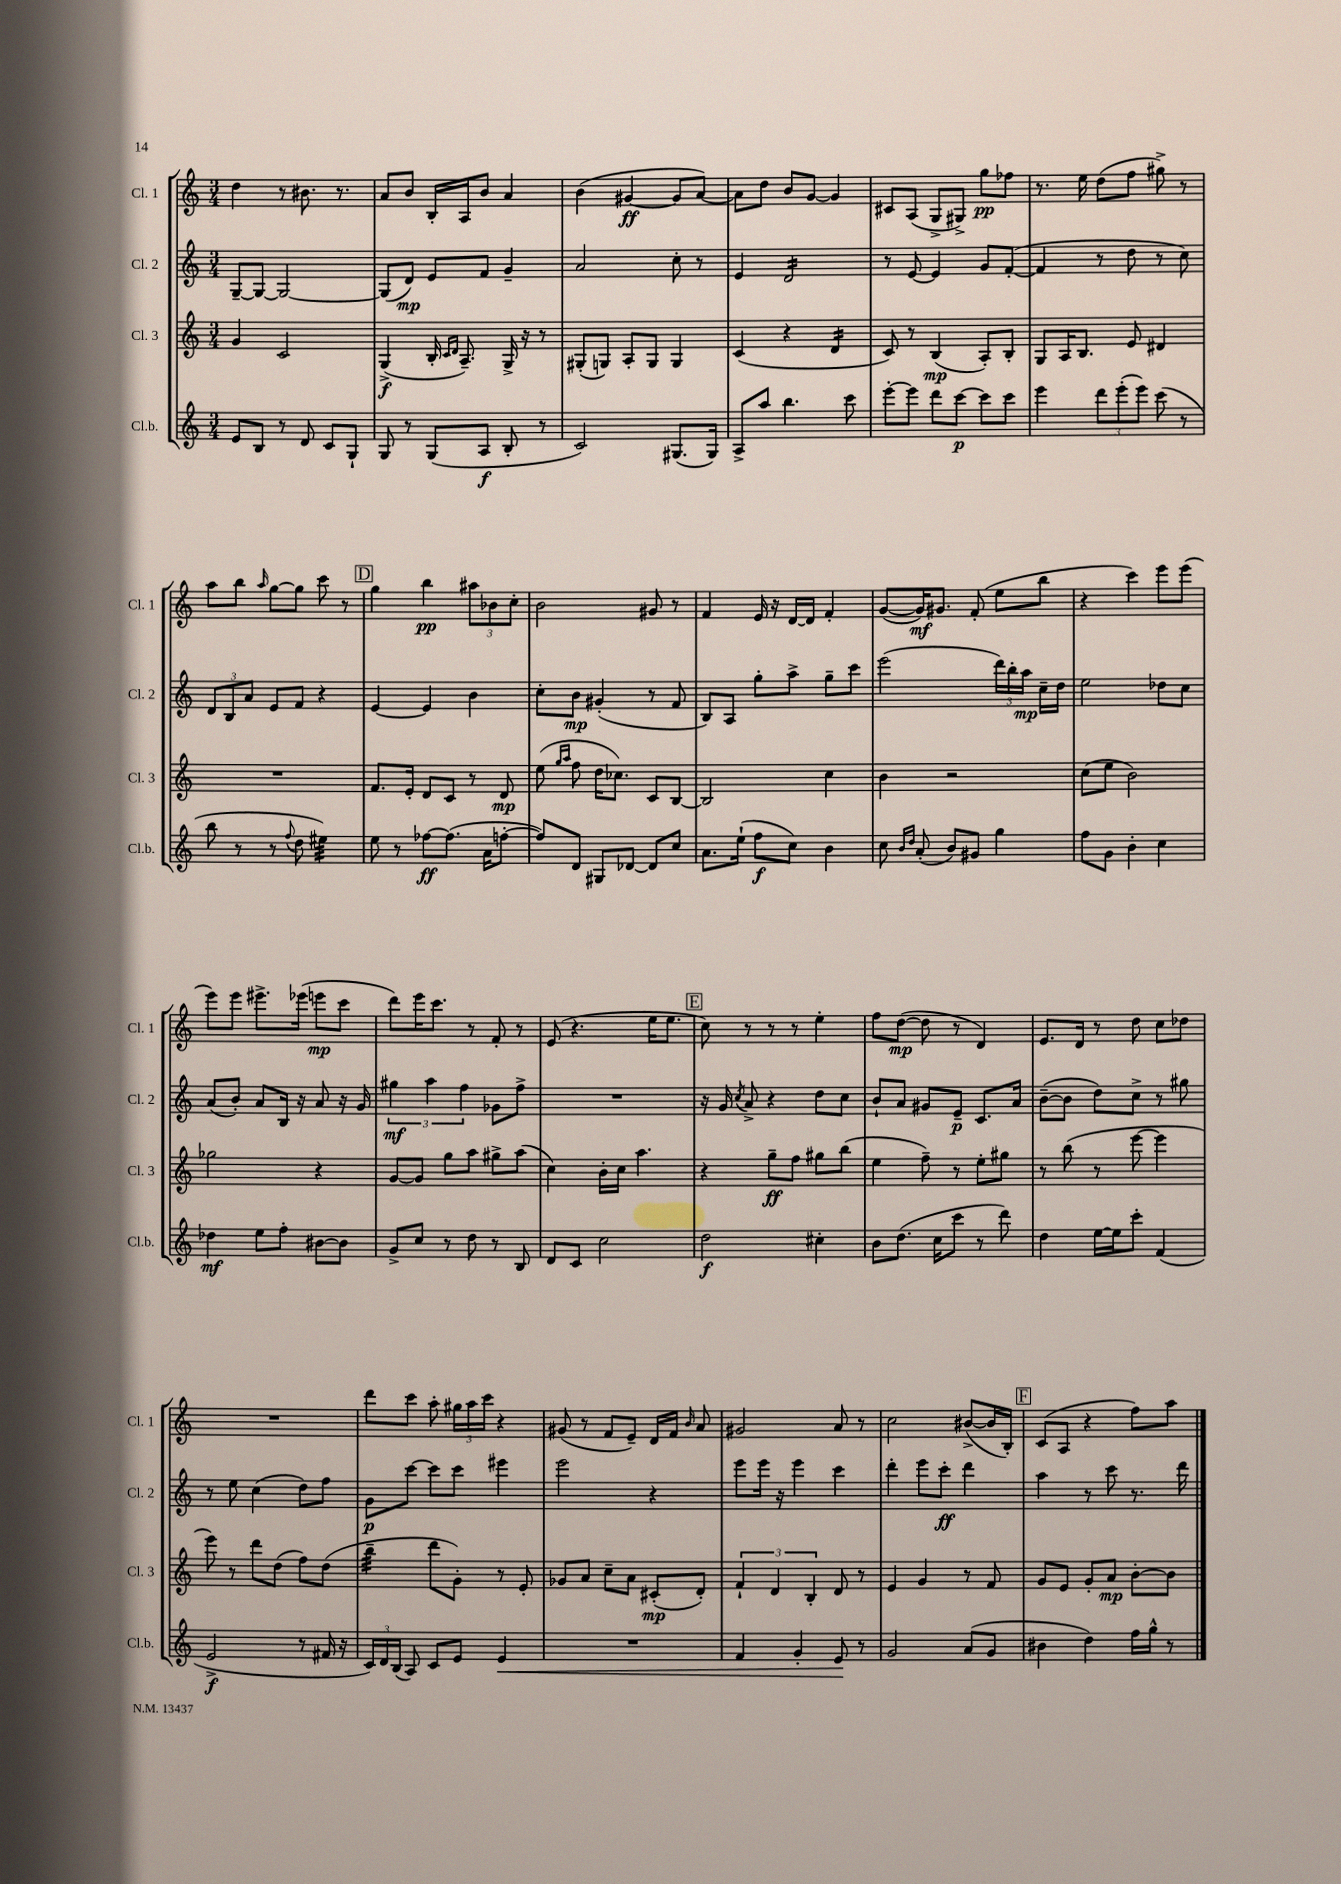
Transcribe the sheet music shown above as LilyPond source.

<<
\new StaffGroup <<
\new Staff = "s0" \with { instrumentName = "Cl. 1" shortInstrumentName = "Cl. 1" } {
    \clef treble \key c \major \numericTimeSignature \time 3/4
    \autoBeamOff d''4 r8 bis'8. r8. |
    a'8[ b'8] b16[-. a16 b'8] a'4 |
    b'4( gis'4~\ff gis'8[ a'8]~) |
    a'8[ d''8] b'8[ g'8]~ g'4 |
    cis'8[ a8]( g8[-> gis8]->) g''8[\pp fes''8] |
    r8. e''16 d''8[( f''8] gis''8->) r8 |
    a''8[ b''8] \grace { a''16 } g''8[~ g''8] c'''8 r8 |
    \mark \markup { \box "D" } g''4 b''4\pp \tuplet 3/2 { ais''8[ bes'8 c''8]-. } |
    b'2 gis'8 r8 |
    f'4 e'16 r16 d'16[~ d'16] f'4-. |
    g'8[~( g'16\mf) gis'8.] f'8-.( e''8[ b''8] |
    r4 c'''4) e'''8[ e'''8]( |
    e'''8[) e'''8] eis'''8.[-> ees'''16]( e'''8[\mp c'''8] |
    d'''8[) e'''16 c'''8.] r8 f'8-. r8 |
    e'8( r4. e''16[ e''8.] |
    \mark \markup { \box "E" } c''8) r8 r8 r8 e''4-. |
    f''8[ d''8]~\mp( d''8 r8 d'4) |
    e'8.[ d'16] r8 d''8 c''8[ des''8] |
    R2. |
    d'''8[ c'''8] a''8-. \tuplet 3/2 { gis''16[ a''16 c'''16] } r4 |
    gis'8( r8 f'8[ e'8]--) d'16[ f'16] \grace { b'16 } a'8 |
    gis'2 a'8 r8 |
    c''2 bis'8[~->( bis'16 b16]-.) |
    \mark \markup { \box "F" } c'8[( a8] r4 f''8[) a''8] \bar "|." |
}
\new Staff = "s1" \with { instrumentName = "Cl. 2" shortInstrumentName = "Cl. 2" } {
    \clef treble \key c \major \numericTimeSignature \time 3/4
    \autoBeamOff g8[~-- g8]~ g2~ |
    g8[( d'8]\mp) e'8[ f'8] g'4-- |
    a'2 c''8-. r8 |
    e'4 d'2:16 |
    r8 e'8~ e'4 g'8[ f'8]~-.( |
    f'4 r8 d''8 r8 c''8) |
    \tuplet 3/2 { d'8[ b8 a'8] } e'8[ f'8] r4 |
    \mark \markup { \box "D" } e'4~ e'4 b'4 |
    c''8[-. b'8]\mp gis'4-.( r8 f'8 |
    b8[) a8] g''8[-. a''8]-> g''8[-- c'''8] |
    e'''2( \tuplet 3/2 { d'''16[) b''16-. a''16]\mp } c''16[-- d''16] |
    e''2 des''8[ c''8] |
    a'8[( b'8]-.) a'8[ b16] r16 a'8 r16 g'16 |
    \tuplet 3/2 { gis''4\mf a''4 f''4 } ges'8[ f''8]-> |
    R2. |
    \mark \markup { \box "E" } r16 g'16 \acciaccatura { c''8 } a'8-> r4 d''8[ c''8] |
    b'8[-! a'8] gis'8[ e'8]--\p c'8.[ a'16] |
    b'8[~--( b'8] d''8[) c''8]-> r8 gis''8 |
    r8 e''8 c''4( d''8[) f''8] |
    g'8[\p c'''8]~ c'''8[ c'''8] eis'''4 |
    e'''2 r4 |
    e'''8[ e'''16] r16 e'''4 c'''4 |
    d'''4-. e'''8[ c'''8]-.\ff d'''4 |
    \mark \markup { \box "F" } a''4 r8 c'''8 r8. d'''16 \bar "|." |
}
\new Staff = "s2" \with { instrumentName = "Cl. 3" shortInstrumentName = "Cl. 3" } {
    \clef treble \key c \major \numericTimeSignature \time 3/4
    \autoBeamOff g'4 c'2 |
    g4->\f( b16-. \grace { c'16[ d'16] } a8.--) g16-> r16 r8 |
    gis8[-.( g8]) a8[-. g8] g4 |
    c'4( r4 d'4:16 |
    c'8) r8 b4\mp( a8[-.) b8]-. |
    g8[ a16 b8.] e'8 dis'4 |
    R2. |
    \mark \markup { \box "D" } f'8.[ e'16]-. d'8[ c'8] r8 d'8\mp |
    e''8( \grace { g''16[ a''16] } f''8 d''16[ ces''8.]) c'8[ b8]~ |
    b2 c''4 |
    b'4 r2 |
    c''8[( e''8] b'2) |
    ges''2 r4 |
    g'8[~ g'8] g''8[ a''8] gis''8[-> a''8]( |
    c''4) b'16[-. c''16] a''4. |
    \mark \markup { \box "E" } r4 g''8[--\ff f''8] gis''8[ b''8]( |
    e''4 f''8--) r8 e''8[-. gis''8] |
    r8 b''8( r8 e'''8~ e'''4 |
    e'''8) r8 d'''8[ d''8]( f''8[) d''8]( |
    b''4:32-- d'''8[ g'8]-.) r8 e'8-. |
    ges'8[ a'8] c''8[-- a'8] cis'8[-.\mp( d'8]-.) |
    \tuplet 3/2 { f'4-! d'4 b4-. } d'8 r8 |
    e'4 g'4 r8 f'8 |
    \mark \markup { \box "F" } g'8[ e'8] g'8[-. a'8]\mp b'8[~-. b'8] \bar "|." |
}
\new Staff = "s3" \with { instrumentName = "Cl.b." shortInstrumentName = "Cl.b." } {
    \clef treble \key c \major \numericTimeSignature \time 3/4
    \autoBeamOff e'8[ b8] r8 d'8 c'8[ g8]-! |
    g8 r8 g8[( a8]\f b8-. r8 |
    c'2) gis8.[( gis16]) |
    a8[-> a''8] b''4. c'''8 |
    e'''8[~-. e'''8] d'''8[ c'''8]~\p c'''8[ c'''8] |
    e'''4 \tuplet 3/2 { d'''8[ e'''8-.( e'''8]) } c'''8( r8 |
    b''8 r8 r8 \appoggiatura { f''8 } d''8 eis''4:32) |
    \mark \markup { \box "D" } e''8 r8 fes''8[~\ff fes''8.]( a'16[ f''8]~-. |
    f''8[) d'8] gis8[ des'8]~ des'8[ c''8] |
    a'8.[ e''16]-!( f''8[\f c''8]) b'4 |
    c''8 \grace { b'16[ d''16] } a'8-.( b'8[) gis'8] g''4 |
    f''8[ g'8] b'4-. c''4 |
    des''4\mf e''8[ f''8]-. bis'8[~ bis'8] |
    g'8[-> c''8] r8 d''8 r8 b8 |
    d'8[ c'8] c''2 |
    \mark \markup { \box "E" } d''2\f cis''4-. |
    b'8[ d''8.]( c''16[ c'''8] r8 d'''8) |
    d''4 e''16[~ e''16 c'''8]-. f'4( |
    e'2->\f r8 fis'16 r16 |
    \tuplet 3/2 { c'16[) d'16 b16]( } a8) c'8[ e'8] e'4\< |
    R2. |
    f'4 g'4-. e'8\! r8 |
    g'2 a'8[( g'8] |
    \mark \markup { \box "F" } bis'4 d''4) f''16[ g''16]-^ r8 \bar "|." |
}
>>
>>
\layout { \context { \Score \remove "Bar_number_engraver" } }
